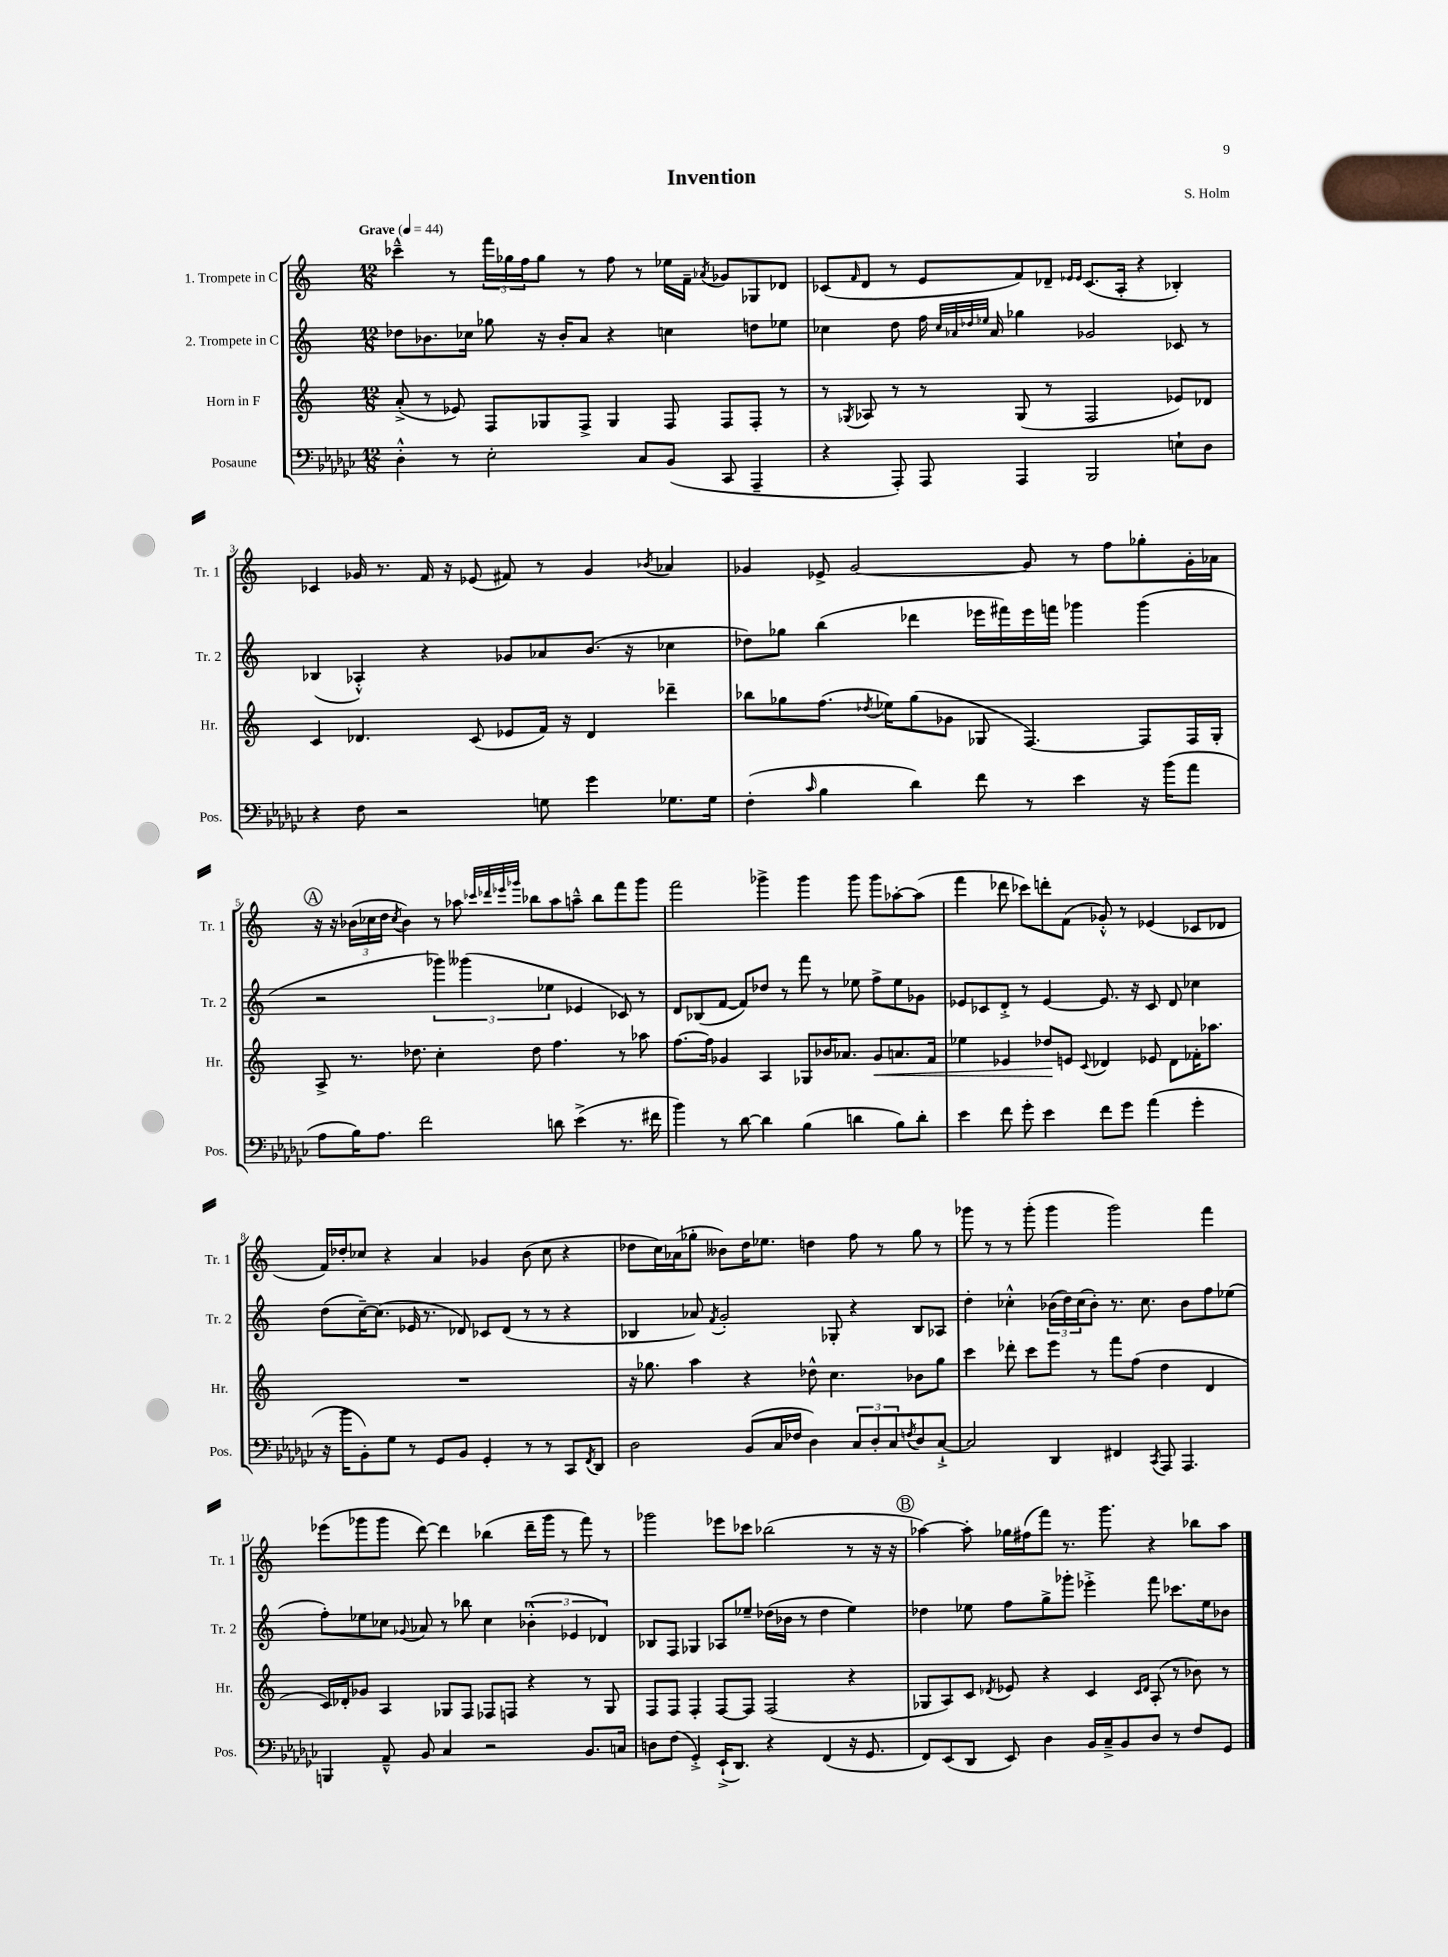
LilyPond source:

\header { title = "Invention" composer = "S. Holm" }
<<
\new StaffGroup <<
\new Staff = "s0" \with { instrumentName = "1. Trompete in C" shortInstrumentName = "Tr. 1" } {
    \clef treble \key c \major \numericTimeSignature \time 12/8 \tempo "Grave" 4 = 44
    ces'''4---^ r8 \tuplet 3/2 { f'''16 ges''16 f''16 } ges''8 r8 f''8 r8 ees''16 f'16-- \acciaccatura { aes'8 } ges'8 ges8 des'8 |
    ces'8( \grace { f'16 } d'8 r8 e'8 f'8) des'8-- \grace { ees'16 ees'16 } ces'8.( a16-. r4 bes4-.) |
    ces'4 ges'16 r8. f'16 r16 ees'8( fis'8) r8 ges'4 \acciaccatura { bes'8 } aes'4 |
    ges'4 ees'8-> ges'2~ ges'8 r8 f''8 ges''8-. ges'16-. aes'16 |
    \mark \markup { \circle "A" } r16 r16 \tuplet 3/2 { bes'16( ces''16 d''16 } \acciaccatura { ces''8 } bes'4) r8 aes''8 \grace { ces'''32 des'''32 ees'''32 ges'''32 } bes''8 aes''8 a''8---^ bes''8 f'''8 ges'''8 |
    f'''2 ges'''4-> ges'''4 ges'''8 ges'''8 aes''8~-. aes''8( |
    f'''4 des'''8 ces'''8) d'''8-. f'8( ges'8-.-^) r8 ees'4( ces'8 des'8 |
    f'16) des''16-. ces''8 r4 a'4 ges'4 b'8( ces''8 r4 |
    des''8 c''16) aes'16( ges''8-. beses'8) des''16 ees''8. d''4 f''8 r8 ges''8 r8 |
    ges'''8 r8 r8 ges'''8-.( ges'''4 ges'''2) f'''4 |
    ees'''8( ges'''8 ges'''8 d'''8~) d'''4 bes''4( d'''16-- ges'''16 r8 f'''8) r8 |
    ges'''2 ees'''8 ces'''8 bes''2( r8 r16 r16 |
    \mark \markup { \circle "B" } aes''4~) aes''8-. ges''16 fis''16( f'''8) r8. g'''8. r4 bes''8 aes''8 \bar "|." |
}
\new Staff = "s1" \with { instrumentName = "2. Trompete in C" shortInstrumentName = "Tr. 2" } {
    \clef treble \key c \major \numericTimeSignature \time 12/8
    des''8 bes'8. ces''16 ges''8 r16 bes'16-. a'8 r4 c''4 d''8 ees''8 |
    ces''4 d''8 f''16 \grace { ces''32 aes'32 des''32 ees''32 } aes'16 ges''4 ges'2 ces'8 r8 |
    bes4( aes4-.-^) r4 ges'8 aes'8 b'8.( r16 ces''4 |
    des''8) ges''8 b''4( des'''4 ees'''16 fis'''16) ees'''16 f'''16 ges'''4 ges'''4( |
    \mark \markup { \circle "A" } r2 \tuplet 3/2 { ges'''4) geses'''4( ees''4 } ees'4 ces'8) r8 |
    d'8 bes8( f'8~ f'8) des''8 r8 f'''8 r8 ees''8 f''8-> ees''8 ges'8 |
    ees'8 ces'8 d'8-.-> r8 ees'4~ ees'8. r16 ces'8 d'8 ces''4 |
    d''8( c''16~--) c''8.( ees'16 r8. des'8) ces'8 des'8( r8 r8 r4 |
    bes4 aes'8) \acciaccatura { f'8 } g'2-. ges8-. r4 bes8 aes8 |
    d''4-. ces''4-.-^ \tuplet 3/2 { bes'16( d''16) ces''16( } bes'8-.) r8. ces''8. bes'8 f''8 ees''8( |
    f''8-.) ees''8 ces''8 \appoggiatura { ges'8 } aes'8 r8 bes''8 ces''4 \tuplet 3/2 { bes'4-.-^( ees'4 des'4) } |
    bes8 f8 ges4 aes8 ees''8-- des''16( bes'16 r8 des''4 ees''4) |
    \mark \markup { \circle "B" } des''4 ees''8 f''8 g''8-> ges'''8-. ees'''4-.-> f'''8 ces'''8. ees''16 bes'8 \bar "|." |
}
\new Staff = "s2" \with { instrumentName = "Horn in F" shortInstrumentName = "Hr." } {
    \clef treble \key c \major \numericTimeSignature \time 12/8
    a'8-.->( r8 ees'8) f8 ges8 f8-> ges4 f8 f8 f8-. r8 |
    r8 \acciaccatura { ges8 } aes8 r8 r8 ges8( r8 f2 ees'8) des'8 |
    c'4 des'4. c'8( ees'8 f'16) r16 des'4 des'''4-- |
    bes''8 ges''8 f''8.( \acciaccatura { des''8 } ees''16) ges''8( ges'8 ges8 f4.~) f8 f16 ges16-. |
    \mark \markup { \circle "A" } a8-> r8. des''8. c''4-. des''8 f''4. r8 aes''8 |
    f''8.~ f''16 ges'4 a4 ges8 bes'16 aes'8. ges'8\< a'8. f'16 |
    ees''4 ees'4 des''8\! e'8 \appoggiatura { c'8 } des'4 ees'8 des'8 fes'16-. aes''8. |
    R1. |
    r16 ges''8. a''4 r4 des''8-^ c''4. bes'8 ges''8 |
    c'''4 des'''8-. c'''8 e'''8 r8 f'''8 f''8( d''4 d'4 |
    c'16) des'16-. ges'8 a4 ges8 f8 fes8 f8 r4 r8 ges8 |
    f8 f8 f4-. f8~ f8 f2( r4 |
    \mark \markup { \circle "B" } ges8 a8) c'8 \acciaccatura { des'8 } ees'8 r4 c'4 \grace { c'16 des'16 } a8-.( r8 bes'8) r8 \bar "|." |
}
\new Staff = "s3" \with { instrumentName = "Posaune" shortInstrumentName = "Pos." } {
    \clef bass \key ges \major \numericTimeSignature \time 12/8
    des4-.-^ r8 ees2-. ces8 bes,8( ces,8 aes,,4-- |
    r4 aes,,8-.) aes,,8 aes,,4 bes,,2 e8-! des8 |
    r4 f8 r2 g8 ges'4 ges8. ges16 |
    f4-.( \grace { ces'16 } bes4 des'4) f'8 r8 ees'4 r16 bes'16( aes'8 |
    \mark \markup { \circle "A" } aes8 bes16) aes8. f'2 d'8 ees'4->( r8. fis'16 |
    bes'4) r8 des'8~ des'4 bes4( d'4 bes8) d'8-. |
    ees'4 f'8 ges'8-. ees'4 f'8 ges'8 aes'4( ges'4-. |
    r16 bes'16 bes,8-.) ges8 r8 ges,8 bes,8 ges,4-. r8 r8 ces,8 \acciaccatura { f,8 } des,8 |
    des2 bes,8( ces16 fes16 des4) \tuplet 3/2 { ces8 des8-. ces8 } \acciaccatura { f8 } des8 ces8~-!-> |
    ces2 des,4 fis,4 \acciaccatura { ces,8 } aes,,8 aes,,4. |
    b,,4 aes,8---^ bes,8 ces4 r2 bes,8. c16 |
    d8 f8( ges,4-.->) ees,16-!->( des,8.) r4 f,4( r16 ges,8. |
    \mark \markup { \circle "B" } f,8) ees,8( des,8 ees,8) des4 bes,16 ces16---> bes,8 des8 r8 f8 ges,8 \bar "|." |
}
>>
>>
